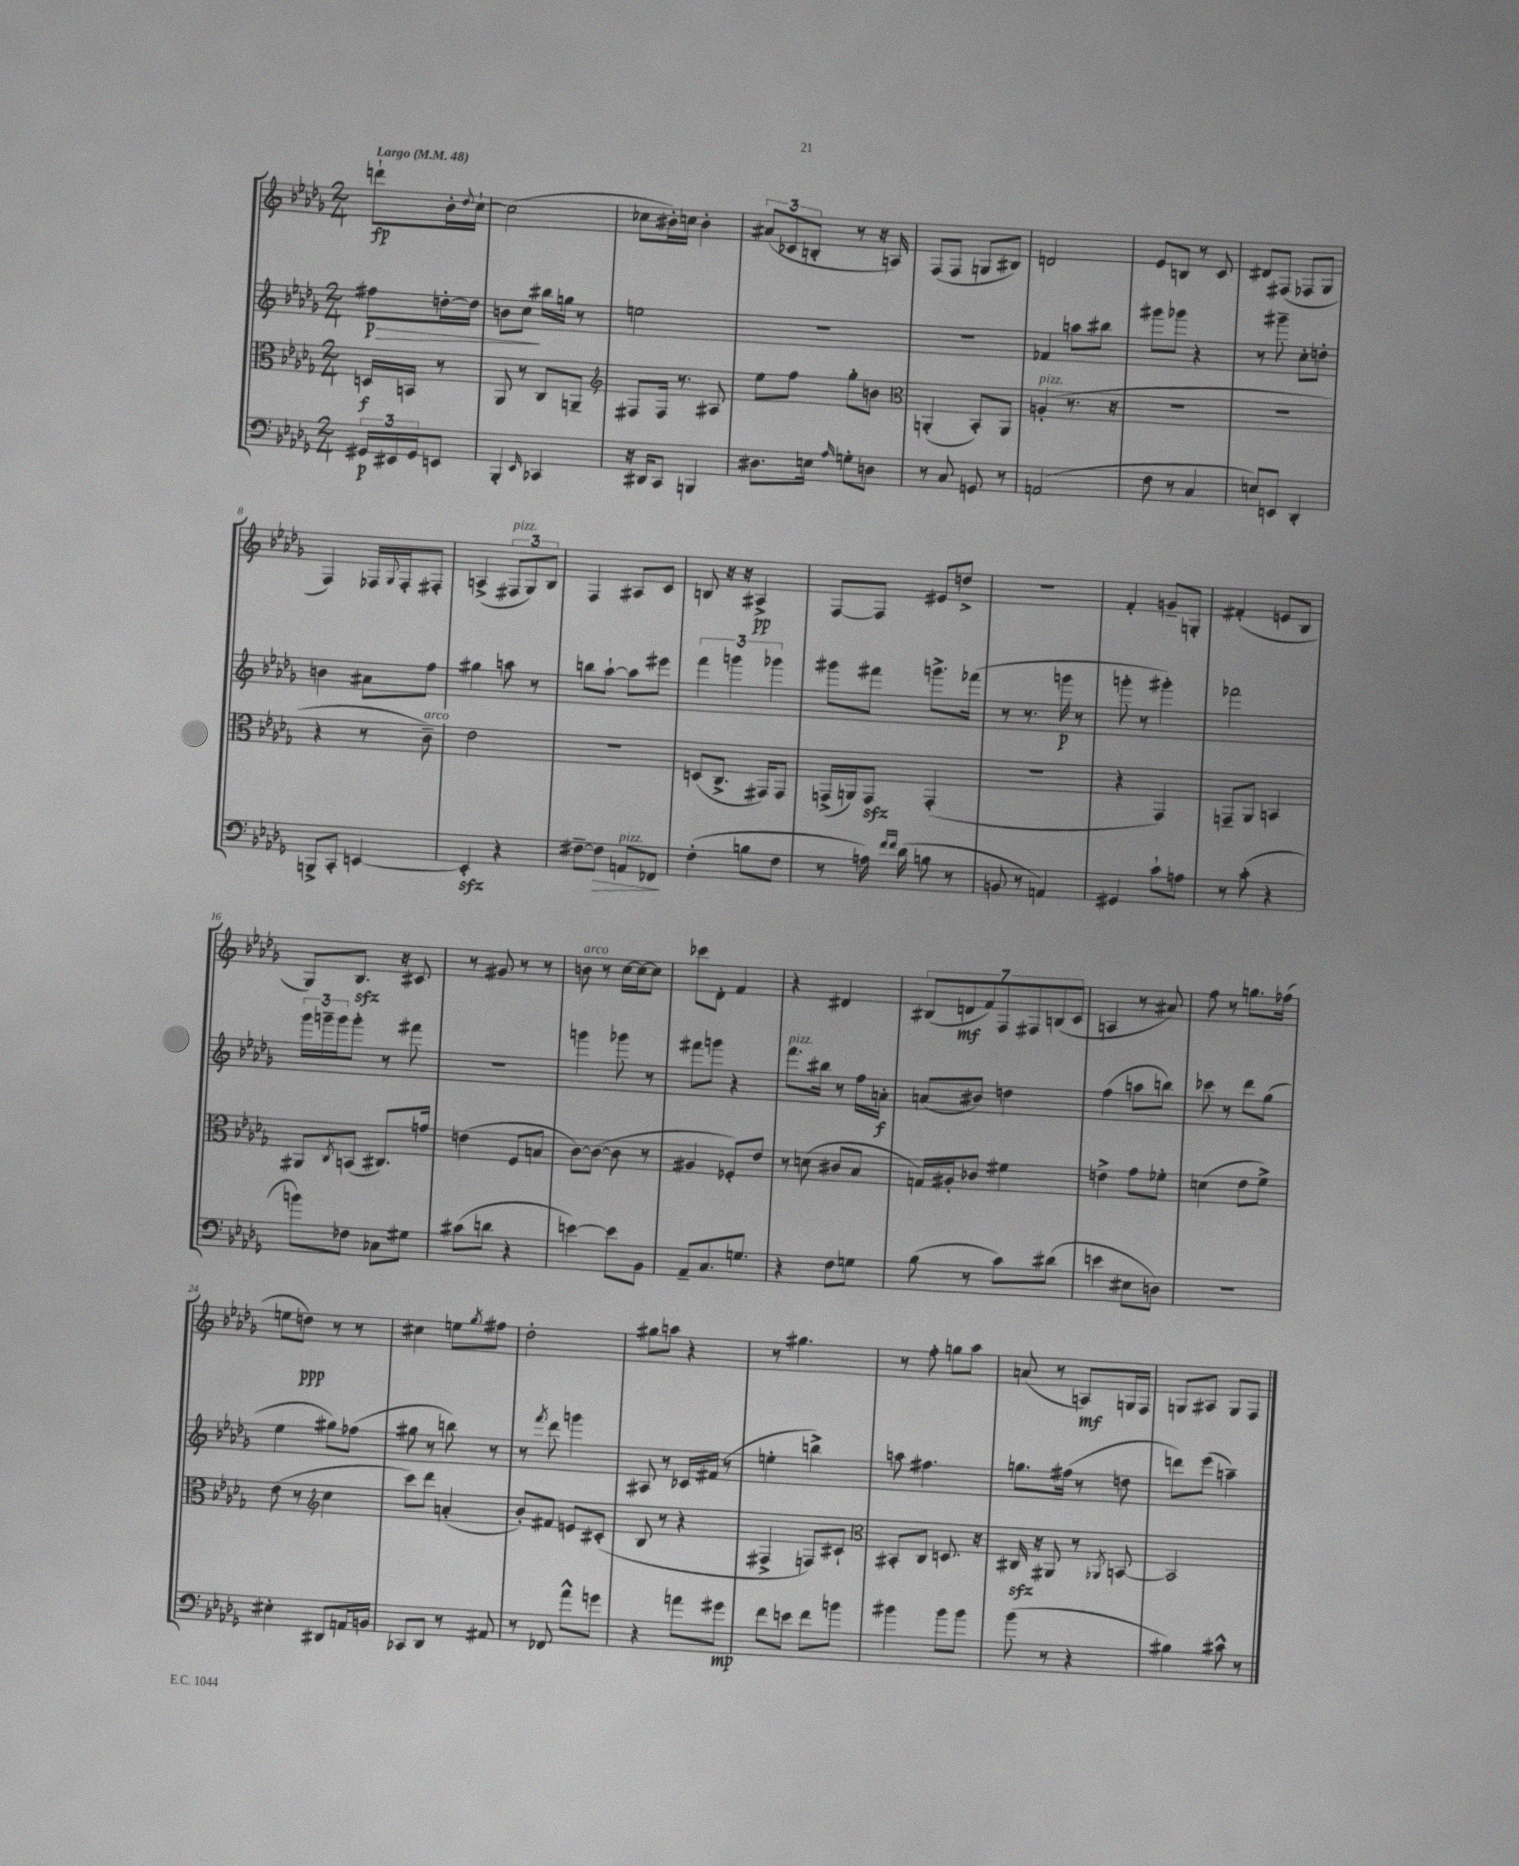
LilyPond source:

<<
\new StaffGroup <<
\new Staff = "s0" {
    \clef treble \key des \major \numericTimeSignature \time 2/4 \partial 4 \tempo "Largo" 4 = 48
    d'''8-!\fp bes'16-. \appoggiatura { des''8 } c''16~-! |
    c''2( |
    ces''8 bis'16-.) c''16 bis'4-. |
    \tuplet 3/2 { ais'8( ces'8 b8-. } r8 r16 a16) |
    f8( f8 g8 bis8) |
    d'2 |
    ees'8 b8 r8 c'8 |
    dis'8 fis8( fes8 ges8 |
    f4) fes16 \appoggiatura { ges8 } fes16-. fis8-. |
    a4->( \tuplet 3/2 { fis8^\markup { \italic "pizz." } ges8) bes8 } |
    f4 ais8 c'8 |
    b8 r16 r16 ais4->\pp |
    f8~ f8 eis'8 d''8-> |
    R2 |
    f'4-. g'8-- g8-. |
    fis'4-.( e'8 bes8 |
    ges8) bes8.\sfz r16 cis'8 |
    r8 gis'8 r8 r8 |
    b'8^\markup { \italic "arco" } r8 c''16~ c''16~ c''8 |
    ces'''8 des'8-. f'4 |
    r4 dis'4 |
    \tuplet 7/4 { bis8( d'8\mf f'8) f8 fis8 b8( c'8 } |
    a4 r8 ais'8) |
    f''8 r8 g''8. fes''16( |
    e''8 d''8\ppp) r8 r8 |
    cis''4 e''8 \acciaccatura { ges''8 } fis''8 |
    des''2-. |
    gis''8 a''8 r4 |
    r8 gis''4. |
    r8 f''8-. g''8 aes''8 |
    a'8( r8 a8\mf) g16 f16 |
    g8 ais8 g8 f8 \bar "|." |
}
\new Staff = "s1" {
    \clef treble \key des \major \numericTimeSignature \time 2/4 \partial 4
    fis''8\p\> d''16~-. d''16 |
    b'8 c''8\! bis''16 g''16 r8 |
    e''2 |
    R2 |
    R2 |
    fes'4 a''8 bis''8 |
    gis'''8 ges'''8 r4 |
    r8 gis'''8-- c''8-. d''8-. |
    b'4 ais'8 f''8 |
    gis''4 a''8 r8 |
    b''8 aes''8~-! aes''8 eis'''8 |
    \tuplet 3/2 { f'''4 g'''4 ges'''4 } |
    gis'''8 fis'''8 g'''8.-> fes'''16( |
    r8 r8. g'''16\p r8 |
    g'''8-. r8 gis'''4-.) |
    fes'''2 |
    \tuplet 3/2 { ges'''16 g'''16-- g'''16 } g'''8-. r8 fis'''8 |
    R2 |
    g'''4 ges'''8 r8 |
    fis'''8 g'''8 r4 |
    f'''8.^\markup { \italic "pizz." } bis''16 r8 f''16 a'16-.\f |
    a'8( bis'8) d''4 |
    f''4( a''8 b''8) |
    ces'''8 r8 des'''8 ges''8( |
    ees''4 gis''8) fes''8( |
    gis''8 r8 b''8) r8 |
    r8 \acciaccatura { f'''8 } des'''8 g'''4 |
    ais8 r8 ces'16 fis'16( r8 |
    e''4-. b''4->) |
    a''8 fis''4. |
    g''8. fis''16( r8 d''8 |
    d'''8) ees'''8( a''4--) \bar "|." |
}
\new Staff = "s2" {
    \clef alto \key des \major \numericTimeSignature \time 2/4 \partial 4
    d16\f b,16 r8 |
    aes,8 r8 c8 a,8-- |
    \clef treble fis8 fis16 r8. ais8 |
    ees''8 f''8 ges''8-. b'8 |
    \clef alto a,4-.( bes,8-.) a,8 |
    a4-.^\markup { \italic "pizz." }( r8. r16 |
    R2 |
    r2 |
    r4 r8 c'8--^\markup { \italic "arco" }) |
    ees'2 |
    R2 |
    d8( c8.-> gis,16) gis,8 |
    g,16->( a,16) g,8\sfz g,4-.( |
    R2 |
    r4 ges,4) |
    g,8-- aes,8 b,4 |
    ais,8 \acciaccatura { c8 } b,8( cis8.) g'16 |
    e'4( f8 b8 |
    c'8~) c'8~( c'8 r8 |
    ais4 fes8-.) ees'8 |
    r8 d'8( cis'8 bes8 |
    g16) ais16-. ces'8 fis'4 |
    e'4-> ges'8 fes'8-. |
    d'4( ees'8 f'8->) |
    ees'8( r8 \clef treble c''4 |
    c'''8) des'''8 a'4-.( |
    bes'8-.) fis'8 e'8 cis'8-.( |
    bes8 r8 r4 |
    fis4-> f8) cis'8-! |
    \clef alto bis,8-. c8 d8. r16 |
    cis16\sfz r16 ais,8 r8 \acciaccatura { aes,8 } b,8~ |
    b,2 \bar "|." |
}
\new Staff = "s3" {
    \clef bass \key des \major \numericTimeSignature \time 2/4 \partial 4
    \tuplet 3/2 { gis,16\p eis,16 gis,16 } e,8 |
    bes,,4-. \grace { ees,16 } ces,4 |
    r16 dis,16 c,8 b,,4 |
    dis8. e16 \grace { aes16 } g8-. d8 |
    r8 c8 g,8 r8 |
    a,2( |
    f8 r8 c4 |
    e8) e,8 des,4-. |
    b,,8-> c,8-. e,4~ |
    e,4-.\sfz r4 |
    fis8~-- fis8\> a,8^\markup { \italic "pizz." } fes,8\! |
    f4-.( b8 f8 |
    r8 a16) \grace { f'16 f'16 } des'16( b8 r8 |
    b,8 r8 a,4) |
    gis,4 c'8-! a8 |
    r8 c'8-.( r4 |
    b'8) fes8 ces8 gis8 |
    cis'8( d'8 r4 |
    e'4~) e'8 bes,8 |
    aes,8-- c8. g8. |
    r4 f8 g8 |
    bes8( r8 c'8) dis'8( |
    e'4 eis8 d8) |
    r2 |
    eis4-. dis,8 a,16 b,16 |
    ces,8 des,8 r8 ais,8 |
    r8 fes,8 aes'8-^ g'8 |
    r4 a'8 gis'8\mp |
    f'8 e'8 f'8 b'8 |
    bis'4 bis'8 bis'8 |
    bes'8( r8 r4 |
    bis4) cis'8-^ r8 \bar "|." |
}
>>
>>
